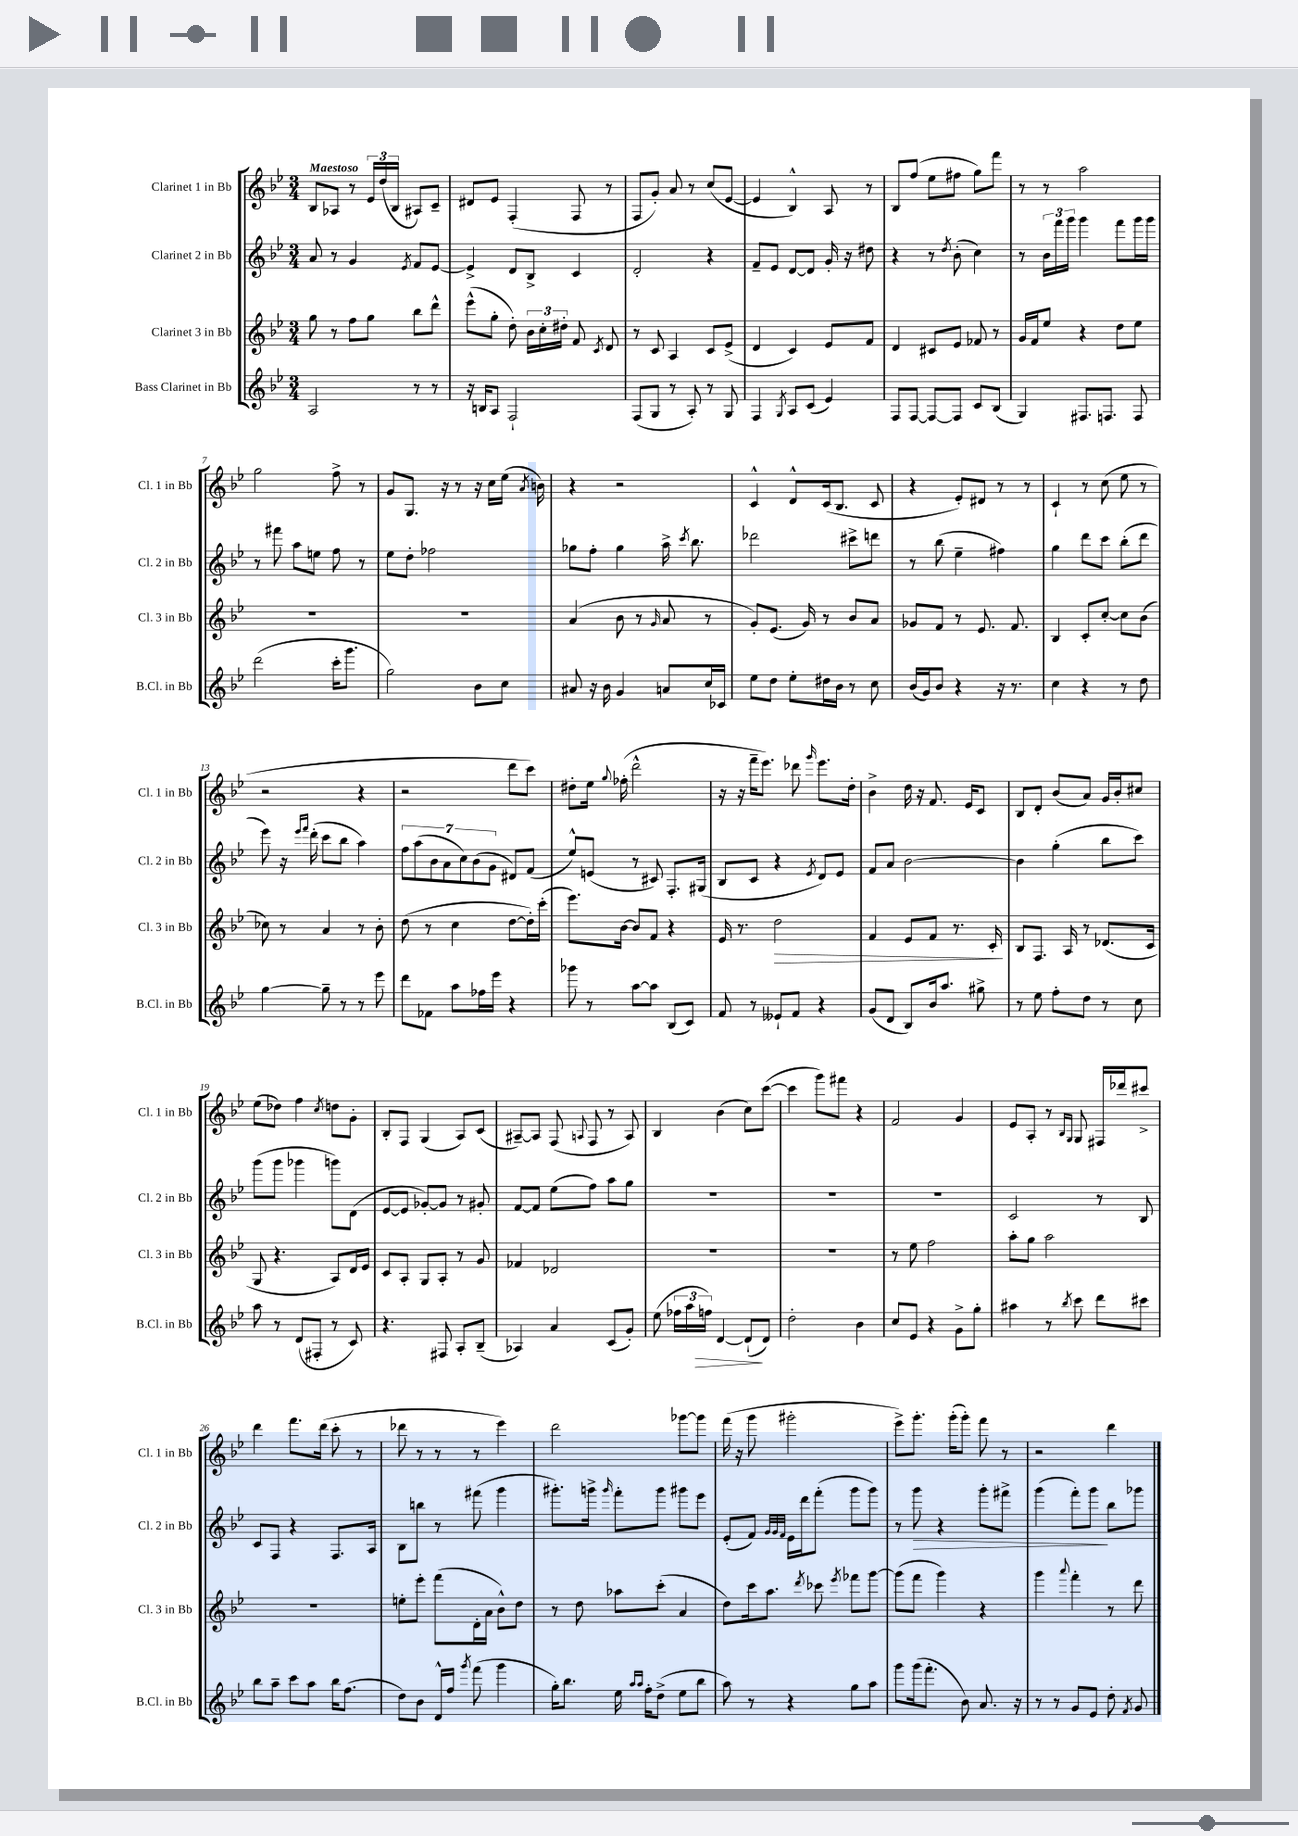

**kern	**kern	**kern	**kern
*staff4	*staff3	*staff2	*staff1
*clefG2	*clefG2	*clefG2	*clefG2
*k[b-e-]	*k[b-e-]	*k[b-e-]	*k[b-e-]
*M3/4	*M3/4	*M3/4	*M3/4
2A/	8gg\	8a/	8B-/L
.	8r	8r	8A-/J
.	8ff\L	4g/	8r
.	8gg\J	.	24e-/LL
.	.	.	(24dd/
.	.	.	24B-/JJ
.	.	8qe-/	.
8r	8bb-\L	8f/L	8A#/L)
8r	8ddd^^\J	[8e-/J	8c~/J
=	=	=	=
16r	(8eee-^^\L	4e-^/]	8d#/L
16B/LK	.	.	.
8A/J	8gg'\J	.	8e-/J
2F`/	8dd'\)	8d/L	(4F'/
.	24b-\LL	8B-^/J	.
.	24cc'\	.	.
.	24dd#'\JJ	.	.
.	8f/	4c/	8F/
.	8qc/	.	.
.	8d/	.	8r
=	=	=	=
(8F/L	8r	2d'/	8F/L
8G/J	8c/	.	8g'/J)
8r	4A/	.	8a/
8A'/)	.	.	8r
8r	8c/L	4r	(8cc/L
8G/	(8e-^/J	.	[8e-/J
=	=	=	=
4F/	4d/	8f~/L	4e-/]
.	.	8e-/J	.
8qG/	.	.	.
8A/L	4c/)	[8d/L	4B-^^/)
(8c/J	.	8d/]J	.
4e-/)	8e-/L	16g'/	8A/
.	.	16r	.
.	8f/J	8dd#\	8r
=	=	=	=
8F/L	4d/	4r	8B-/L
[8F/J	.	.	(8ff/J
8F/_L	8c#/L	8r	8ee-\L
.	.	8qdd/	.
8F/]J	8e-/J	(8b-'\	8ff#\J
8c/L	8f-/	4cc\)	8gg\L)
(8B-/J	8r	.	8fff\J
=	=	=	=
4G/)	16g/LL	8r	8r
.	16f/J	.	.
.	8ee-/J	24b-\LL	8r
.	.	24fff\	.
.	.	24ggg\JJ	.
8.F#/L	4r	4ggg\	2aa\
8.F/J	.	.	.
.	8dd\L	8fff\L	.
8F/	8ee-\J	16ggg\L	.
.	.	16ggg\JJ	.
=	=	=	=
(2ddd\	2.r	8r	2gg\
.	.	8fff#\	.
.	.	8aa\L	.
.	.	8ee\J	.
16ccc'\LK	.	8ff\	8ff^\
8.ggg\J	.	.	.
.	.	8r	8r
=	=	=	=
2gg\)	2.r	8ee-\L	8g/L
.	.	8dd'\J	8.G/J
.	.	2ff-\	.
.	.	.	16r
.	.	.	8r
8b-\L	.	.	16r
.	.	.	16cc\LL
8cc\J	.	.	(16ee-\JJ
.	.	.	8qa/
.	.	.	16b\)
=	=	=	=
8a#/	(4a/	8gg-\L	4r
16r	.	8ff'\J	.
16b-\	.	.	.
4g/	8b-\	4gg-\	2r
.	8r	.	.
.	16qqg/	.	.
8a/L	8a/	16aa^\	.
.	.	8qccc/	.
.	.	8.bb-\	.
16cc/L	8r	.	.
16c-/JJ	.	.	.
=	=	=	=
8ee-\L	8g'/L)	2ddd-\	4c^^/
8dd\J	(8.e-/J	.	.
8ee-'\L	.	.	8d^^/L
.	16g/)	.	.
16dd#\L	8r	.	(16c/k
16b-\JJ	.	.	8.B-/J
8r	8b-/L	8ccc#^\L	.
8cc\	8a/J	8ddd\J	8c/
=	=	=	=
(16b-/LL	8g-/L	8r	4r
16g/J)	.	.	.
8b-/J	8f/J	(8bb-\	.
4r	8r	4ee-~\	8e-'/L)
.	8.e-/	.	8d#/J
16r	.	4ff#\)	8r
8.r	8.f/	.	.
.	.	.	8r
=	=	=	=
4cc\	4B-/	4gg\	4c`/
4r	8c'/L	8ddd\L	8r
.	[8cc'/J	8ccc\J	(8cc\
8r	8cc\]L	(8bb-'\L	8ee-\
8dd\	(8b-\J	8ddd\J	8r
=	=	=	=
[4gg\	8cc-\)	8eee-\)	2r
.	8r	16r	.
.	.	16qqeee-/LL	.
.	.	16qqfff/JJ	.
.	.	(16ddd'\	.
8gg~\]	4a/	8ccc\L	.
8r	.	8bb-\J	.
8r	8r	4aa\)	4r
8eee-\	8b-'\	.	.
=	=	=	=
8ddd\L	(8dd\	14ff\L	2r
.	.	(14aa\	.
8f-\J	8r	.	.
.	.	14b-\	.
.	.	14a\	.
8aa\L	4cc\	.	.
.	.	14cc\)	.
.	.	(14b-\	.
16ff-\L	.	.	.
.	.	14g\J	.
16eee-\JJ	.	.	.
4r	[8dd\L	8d#/L)	8ddd\L
.	16dd'\]L)	(8f/J	8ccc\J)
.	(16ccc'\JJ	.	.
=	=	=	=
8ggg-\	8.eee-\L)	8ee-^^/L)	8dd#'\L
8r	.	(8e/J	16ee-\Jk
.	.	.	8qqgg/
.	[16b-\Jk	.	(16ff-'\
[8aa\L	8b-/]L	8r	2ddd^^\
8aa\]J	8f/J	8c#/)	.
(8B-/L	4r	8.F'/L	.
8c/J)	.	.	.
.	.	(16G#/Jk	.
=	=	=	=
8f/	16e-/	8B-/L	16r
.	8.r	.	16r
8r	.	8c/J	16fff~\LK
.	.	.	8.eee-\J)
8e--`/L	2dd\	4r	.
8f/J	.	.	8ddd-\
.	.	8qe-/	16qqggg/
4r	.	8d/L)	8.eee-\L
.	.	8e-/J	.
.	.	.	16dd'\Jk
=	=	=	=
(8g/L	4f/	8f/L	4b-^\
8d/J	.	8a/J	.
8B-/L)	8e-/L	[2b-\	16dd\
.	.	.	16r
16b-/k	8f/J	.	8.f/
8.aa/J	.	.	.
.	8.r	.	.
.	.	.	16e-/LK
8gg#^\	.	.	8c/J
.	16c'/	.	.
=	=	=	=
8r	8B-/L	4b-\]	8B-/L
8ee-\	8.F/J	.	8d'/J
8ff'\L	.	(4gg'\	(8b-/L
.	16A/	.	.
8dd\J	8r	.	8a/J)
8r	(8.d-/L	8bb-\L	16g/LL
.	.	.	16b-'/J
8cc\	.	8ccc\J)	8cc#/J
.	16c/Jk	.	.
=	=	=	=
8aa\	8G/	(8ggg\L	(8ee-\L
8r	4.r	8ggg\J	8dd-\J)
(8d/L	.	4ggg-\	4ff\
8F#'/J	.	.	.
.	.	.	8qcc/
8r	8A/L)	8ggg\L)	8dd\L
8c/)	16d/L	(8d\J	8g'\J
.	16e-/JJ	.	.
=	=	=	=
4.r	8c/L	[8e-/L	8B-'/L
.	8A'/J	8e-/]J	8F/J
.	8G/L	[8g-'/L)	(4G/
8F#/	8A'/J	8g-/]J	.
8A'/L	8r	8r	8A/L)
(8B-~/J	8g/	8g#'/	(8c/J
=	=	=	=
4A-/)	4f-/	[8f/L	[8A#~/L)
.	.	8f/]J	8A#/]J
4a/	2d-/	(8ee-\L	(8F/
.	.	.	8qqA/
.	.	8ff\J)	8F/
(8c/L	.	8aa\L	8r
8g'/J)	.	8gg\J	8A/)
=	=	=	=
(8ee-\	2.r	2.r	4B-/
24ff-\LL	.	.	.
24aa\	.	.	.
24ff\JJ)	.	.	.
[4d/	.	.	(4b-\
(8d`/]L	.	.	8cc\L)
8d/J)	.	.	([8ccc\J
=	=	=	=
2dd'\	2.r	2.r	4ccc\]
.	.	.	8ggg\L)
.	.	.	8fff#\J
4b-\	.	.	4r
=	=	=	=
8cc/L	8r	2.r	2f/
8e-/J	8ee-\	.	.
4r	2ff\	.	.
8g^\L	.	.	4g/
8gg'\J	.	.	.
=	=	=	=
4aa#\	8aa'\L	2c/	8e-/L
.	8gg\J	.	8A'/J
8r	2aa\	.	8r
.	.	.	16qqB-/LL
8qbb-/	.	.	16qqG/JJ
8ccc\	.	.	8G/
8ddd\L	.	8r	16F#/LL
.	.	.	16ddd-/J
8ccc#\J	.	8B-/	8ccc#^/J
=	=	=	=
8bb-\L	2.r	8c/L	4ddd\
8aa~\J	.	8F/J	.
8ccc\L	.	4r	8.fff\L
8aa\J	.	.	.
.	.	.	(16ddd\Jk
16bb-\LK	.	8.F/L	8ccc'\
(8.ff\J	.	.	.
.	.	.	8r
.	.	16A/Jk	.
=	=	=	=
8dd\L)	8ee'\L	8B-\L	8ddd-\
8b-\J	8eee-'\J	8bb\J	8r
16d^^/LL	(8fff\L	8r	8r
16ff/JJ	.	.	.
8qggg/	.	.	.
(8fff\	16d'\L	(8fff#\	8r
.	16a\JJ	.	.
4ggg\	8b-^^\L)	4ggg\	4eee-\)
.	8dd\J	.	.
=	=	=	=
16gg'\LK)	8r	8.ggg#'\L)	2ddd\
8.bb-\J	.	.	.
.	8dd\	.	.
.	.	16ggg^\Jk	.
.	.	16qqggg/	.
16ee-\	8aa-\L	8fff'\L	.
16qqaa/LL	.	.	.
16qqaa/JJ	.	.	.
16ff'\LK	.	.	.
(8dd^\J	(8ccc'\J	8ggg\J	.
8ee-\L	4a/	8ggg#\L	[8ggg-\L
8bb-\J	.	8eee-\J	8ggg-\]J
=	=	=	=
8aa\)	8dd\L)	(8e-'/L	(16fff\
.	.	.	16r
8r	16ccc\k	8f/J)	8ggg\
.	8.aa\J	.	.
.	.	32qqg/LLL	.
.	.	32qqg/	.
.	.	32qqf/JJJ	.
4r	.	16e-\LL	2ggg#'\
.	.	16ddd\J	.
.	8qddd/	.	.
.	8ccc-\	(8fff'\J	.
.	8qeee-/	.	.
8gg\L	8fff-\L	8ggg\L	.
8aa\J	[8ggg\J	8ggg\J)	.
=	=	=	=
8ggg\L	(8ggg\]L	8r	8eee-^\L)
(16ggg\k	8fff\J	8ggg\	8.ggg'\J
8.fff'\J	.	.	.
.	4ggg\)	4r	.
.	.	.	(16ggg'\LK
8b-\)	.	.	8ggg'\J)
8.a/	4r	8ggg'\L	8fff\
.	.	8fff#^\J	8r
16r	.	.	.
=	=	=	=
8r	4ggg\	(4ggg\	2r
8r	.	.	.
.	8qqaaa/	.	.
8g/L	4fff'\	8fff'\L)	.
8e-/J	.	8ggg\J	.
8dd'\	8r	8bb-\L	4ddd\
8qf/	.	.	.
8g/	8ddd\	8ggg-\J	.
==	==	==	==
*-	*-	*-	*-
